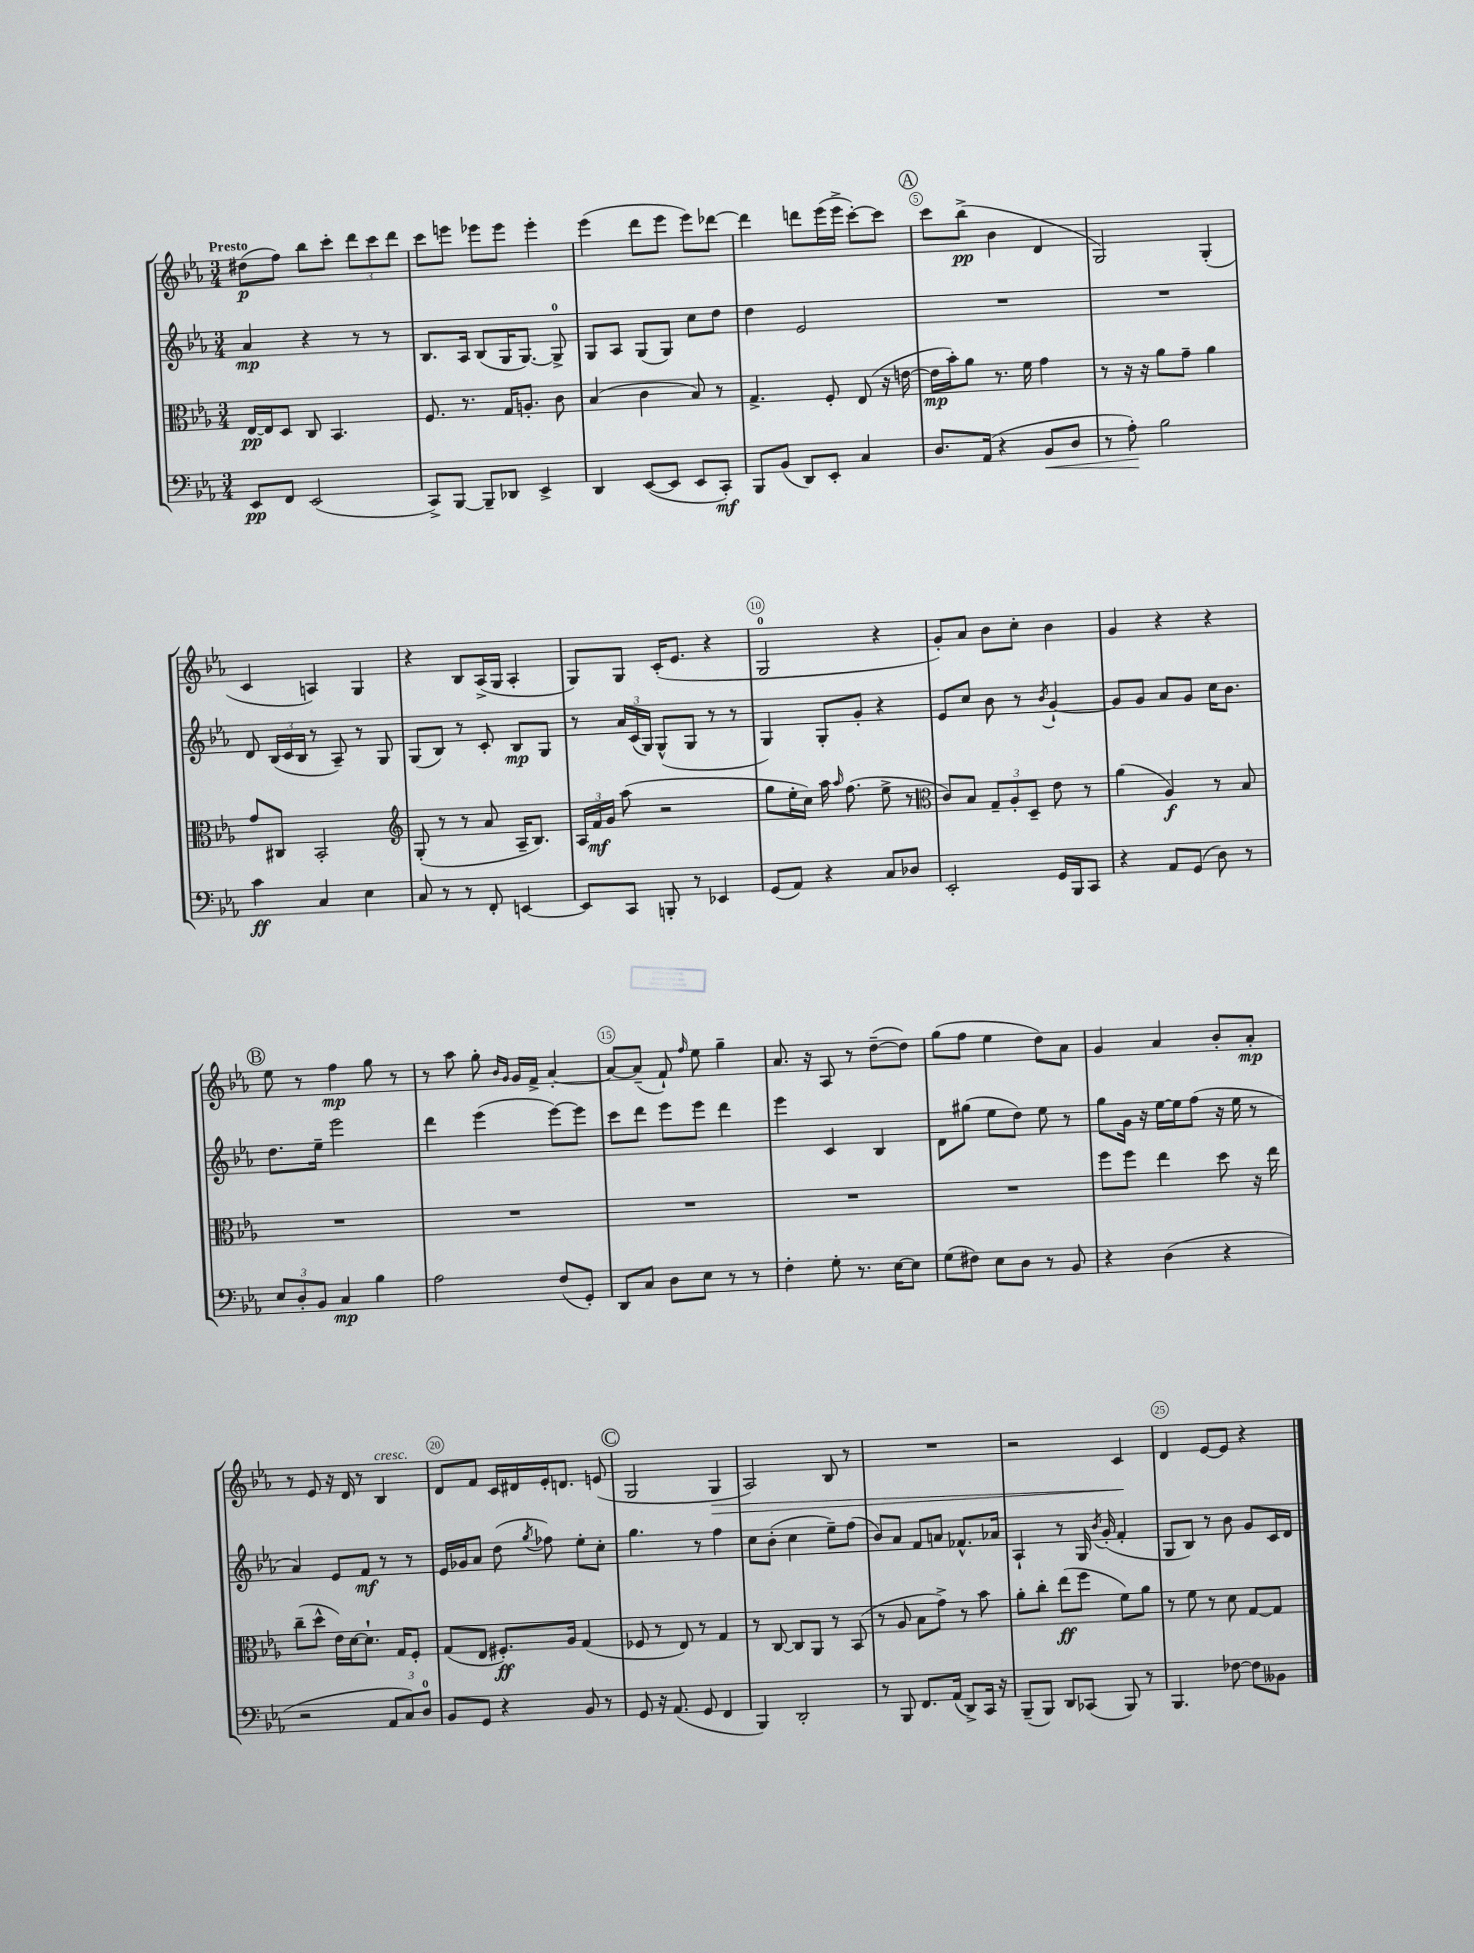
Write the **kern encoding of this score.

**kern	**dynam	**kern	**dynam	**kern	**dynam	**kern	**dynam
*part4	*part4	*part3	*part3	*part2	*part2	*part1	*part1
*staff4	*staff4	*staff3	*staff3	*staff2	*staff2	*staff1	*staff1
*clefF4	*	*clefC3	*	*clefG2	*	*clefG2	*
*k[b-e-a-]	*	*k[b-e-a-]	*	*k[b-e-a-]	*	*k[b-e-a-]	*
*M3/4	*	*M3/4	*	*M3/4	*	*M3/4	*
=1	=1	=1	=1	=1	=1	=1	=1
!	!	!	!	!	!	!LO:TX:a:B:t=Presto	!
8EE-/L	pp	[16E-/LL	pp	4a-/	mp	(8dd#X\L	p
.	.	16E-/J]	.	.	.	.	.
8FF/J	.	8D/J	.	.	.	8ff\J)	.
(2EE-/	.	8C/	.	4r	.	8bb-\L	.
.	.	4.BB-/	.	.	.	8ccc'\J	.
.	.	.	.	8r	.	12ddd\L	.
.	.	.	.	.	.	12ccc\	.
.	.	.	.	8r	.	.	.
.	.	.	.	.	.	12ddd\J	.
=2	=2	=2	=2	=2	=2	=2	=2
8CC^/L)	.	8.F/	.	8.B-/L	.	8ccc\L	.
[8BBB-/J	.	.	.	.	.	8eeen\J	.
.	.	8.r	.	16A-/Jk	.	.	.
8BBB-~/L]	.	.	.	(8B-/L	.	8eee-X\L	.
8DD-X/J	.	16G/KL	.	16G/K	.	8eee-\J	.
.	.	8.An'/J	.	[8.G/J)	.	.	.
4EE-^/	.	.	.	.	.	4eee-'\	.
.	.	8c\	.	8G^/]	.	.	.
=3	=3	=3	=3	=3	=3	=3	=3
4DD/	.	(4B-/	.	8G/L	.	(4eee-\	.
.	.	.	.	8A-/J	.	.	.
([8EE-/L	.	4c\	.	(8G/L	.	8ddd\L	.
8EE-/J]	.	.	.	8G/J)	.	8eee-\J	.
8EE-/L	.	8B-/)	.	8cc\L	.	8eee-\L)	.
8CC'/J)	mf	8r	.	8dd\J	.	[8ddd-X\J	.
=4	=4	=4	=4	=4	=4	=4	=4
8BBB-/L	.	4.G^/	.	4dd\	.	4ddd-\]	.
(8BB-/J	.	.	.	.	.	.	.
8DD/L)	.	.	.	2e-/	.	8dddn\L	.
8EE-'/J	.	8F'/	.	.	.	(16eee-\L	.
.	.	.	.	.	.	16eee-^\JJ	.
4C/	.	(8E-/	.	.	.	[8ccc'\L)	.
.	.	16r	.	.	.	8ccc\J]	.
.	.	[16en\	.	.	.	.	.
!!LO:REH:place=s1:t=A
=5	=5	=5	=5	=5	=5	=5	=5
8.D/L	.	16e\LL]	mp	2.r	.	8ccc\L	.
.	.	16b-'\J)	.	.	.	.	.
.	.	8a-\J	.	.	.	(8bb-^\J	pp
(16AA-/Jk	.	.	.	.	.	.	.
4r	.	8.r	.	.	.	4b-\	.
.	.	16f\	.	.	.	.	.
!	!LO:HP:b	!	!	!	!	!	!
8BB-/L	<	4g\	.	.	.	4d/	.
8D/J	.	.	.	.	.	.	.
=6	=6	=6	=6	=6	=6	=6	=6
8r	.	8r	.	2.r	.	2G/)	.
8A-'\)	.	16r	.	.	.	.	.
.	.	16r	.	.	.	.	.
2B-\	[	8a-\L	.	.	.	.	.
.	.	8g~\J	.	.	.	.	.
.	.	4a-\	.	.	.	(4G'/	.
!!LO:LB:g=z
=7	=7	=7	=7	=7	=7	=7	=7
4c\	ff	8g/L	.	8d/	.	4c/	.
.	.	8C#X/J	.	(24B-/LL	.	.	.
.	.	.	.	24c/	.	.	.
.	.	.	.	24B-/JJ	.	.	.
4C/	.	2BB-'/	.	8r	.	4An/)	.
.	.	.	.	8A-~/)	.	.	.
4E-\	.	.	.	8r	.	4G/	.
.	.	.	.	8G/	.	.	.
=8	=8	=8	=8	=8	=8	=8	=8
*	*	*clefG2	*	*	*	*	*
8C/	.	(8G'/	.	(8G/L	.	4r	.
8r	.	8r	.	8B-/J)	.	.	.
8r	.	8r	.	8r	.	8B-/L	.
8FF'/	.	8a-/	.	8c'/	.	(16A-^/L	.
.	.	.	.	.	.	16G/JJ	.
[4EEn/	.	16A-~/KL	.	8B-/L	mp	4A-'/	.
.	.	8.B-/J)	.	.	.	.	.
.	.	.	.	8G/J	.	.	.
=9	=9	=9	=9	=9	=9	=9	=9
8EE/L]	.	24A-/LL	.	8r	.	8G/L)	.
.	.	24f/	mf	.	.	.	.
.	.	24g/JJ	.	.	.	.	.
8CC/J	.	(8aa-\	.	24a-/LL	.	8G/J	.
.	.	.	.	(24c/	.	.	.
.	.	.	.	24G/JJ)	.	.	.
8BBBn'/	.	2r	.	(8G^^/L	.	(16c'/KL	.
.	.	.	.	.	.	8.e-/J	.
8r	.	.	.	8G/J	.	.	.
4EE-X/	.	.	.	8r	.	4r	.
.	.	.	.	8r	.	.	.
=10	=10	=10	=10	=10	=10	=10	=10
(8GG/L	.	8gg\L	.	4G/)	.	2G/	.
8AA-/J)	.	16ee-'\L	.	.	.	.	.
.	.	16cc\JJ)	.	.	.	.	.
4r	.	16aa-\	.	8G'/L	.	.	.
.	.	16qqaa-/	.	.	.	.	.
.	.	(8.ff\	.	.	.	.	.
.	.	.	.	8g'/J	.	.	.
8C/L	.	8ee-^\	.	4r	.	4r	.
8D-X/J	.	8r	.	.	.	.	.
=11	=11	=11	=11	=11	=11	=11	=11
*	*	*clefC3	*	*	*	*	*
2EE-'/	.	8c/L)	.	8e-/L	.	8g'/L)	.
.	.	8B-/J	.	8cc/J	.	8a-/J	.
.	.	12G~/L	.	8b-\	.	8b-\L	.
.	.	12A-'/	.	.	.	.	.
.	.	.	.	8r	.	8cc'\J	.
.	.	12D~/J	.	.	.	.	.
.	.	.	.	8qb-/	.	.	.
16GG/LL	.	8e-\	.	[4g`/	.	4b-\	.
16BBB-/J	.	.	.	.	.	.	.
8CC/J	.	8r	.	.	.	.	.
=12	=12	=12	=12	=12	=12	=12	=12
4r	.	(4a-\	.	8g/L]	.	4g/	.
.	.	.	.	8g/J	.	.	.
8AA-/L	.	4A-/)	f	8a-/L	.	4r	.
(8GG/J	.	.	.	8g/J	.	.	.
8D\)	.	8r	.	16cc\KL	.	4r	.
.	.	.	.	8.b-\J	.	.	.
8r	.	8B-/	.	.	.	.	.
!!LO:LB:g=z
!!LO:REH:place=s1:t=B
=13	=13	=13	=13	=13	=13	=13	=13
12E-/L	.	2.r	.	8.dd\L	.	8ee-\	.
12D'/	.	.	.	.	.	.	.
.	.	.	.	.	.	8r	.
12BB-/J	.	.	.	.	.	.	.
.	.	.	.	16ee-~\Jk	.	.	.
4C/	mp	.	.	2eee-\	.	4ff\	mp
4B-\	.	.	.	.	.	8gg\	.
.	.	.	.	.	.	8r	.
=14	=14	=14	=14	=14	=14	=14	=14
2A-\	.	2.r	.	4ddd\	.	8r	.
.	.	.	.	.	.	8aa-\	.
.	.	.	.	(4eee-\	.	8gg'\	.
.	.	.	.	.	.	16qqb-/LL	.
.	.	.	.	.	.	16qqg/JJ	.
.	.	.	.	.	.	16g/LL	.
.	.	.	.	.	.	16f^/JJ	.
(8F/L	.	.	.	[8eee-\L)	.	[4a-'/	.
8GG'/J)	.	.	.	8eee-\J]	.	.	.
=15	=15	=15	=15	=15	=15	=15	=15
8DD/L	.	2.r	.	8ccc\L	.	8a-/L_	.
8C/J	.	.	.	8ddd\J	.	(8a-~/J]	.
8D\L	.	.	.	8eee-\L	.	8f`/)	.
.	.	.	.	.	.	16qqff/	.
8E-\J	.	.	.	8eee-\J	.	8ee-\	.
8r	.	.	.	4ddd\	.	4gg~\	.
8r	.	.	.	.	.	.	.
=16	=16	=16	=16	=16	=16	=16	=16
4F'\	.	2.r	.	4eee-\	.	8.a-/	.
.	.	.	.	.	.	16r	.
8G'\	.	.	.	4c/	.	8A-/	.
8.r	.	.	.	.	.	8r	.
.	.	.	.	4B-/	.	([8dd~\L	.
[16E-\KL	.	.	.	.	.	.	.
8E-\J]	.	.	.	.	.	8dd\J])	.
=17	=17	=17	=17	=17	=17	=17	=17
(8G\L	.	2.r	.	8d\L	.	(8gg\L	.
8F#X\J)	.	.	.	(8gg#X\J	.	8ff\J	.
8E-\L	.	.	.	8ee-\L	.	4ee-\	.
8D\J	.	.	.	8dd\J)	.	.	.
8r	.	.	.	8ee-\	.	8dd\L)	.
8BB-/	.	.	.	8r	.	8a-\J	.
=18	=18	=18	=18	=18	=18	=18	=18
4r	.	8ff\L	.	8gg\L	.	4g/	.
.	.	8ff\J	.	16g\Jk	.	.	.
.	.	.	.	16r	.	.	.
(4D\	.	4ee-\	.	[16ee-\LL	.	4a-/	.
.	.	.	.	16ee-\J]	.	.	.
.	.	.	.	(8ff\J	.	.	.
4r	.	8dd\	.	16r	.	8b-'/L	.
.	.	.	.	16ee-\	.	.	.
.	.	16r	.	8r	.	8a-'/J	mp
.	.	16ee-\	.	.	.	.	.
!!LO:LB:g=z
=19	=19	=19	=19	=19	=19	=19	=19
2r	.	(8cc~\L	.	4a-/)	.	8r	.
.	.	8dd^^\J	.	.	.	8e-/	.
.	.	16e-\LL)	.	8e-/L	.	16r	.
.	.	[16d\J	.	.	.	16d/	.
.	.	8.d`\J]	.	8f/J	mf	8r	.
!	!	!	!	!	!	!LO:TX:a:i:t=cresc.	!
12AA-/L	.	.	.	8r	.	4B-/	.
.	.	16G/KL	.	.	.	.	.
12C/)	.	.	.	.	.	.	.
.	.	8F'/J	.	8r	.	.	.
12D/J	.	.	.	.	.	.	.
=20	=20	=20	=20	=20	=20	=20	=20
8BB-/L	.	(8G/L	.	16e-/LL	.	8d/L	.
.	.	.	.	16g-X/J	.	.	.
8GG/J	.	8E-/J	.	8a-/J	.	8f/J	.
4r	.	8.F#X'/L)	ff	(8dd\	.	16c/LL	.
.	.	.	.	.	.	16d#X/	.
.	.	.	.	8qgg/	.	.	.
.	.	.	.	8ff-X\)	.	16e-'/J	.
.	.	16A-/Jk	.	.	.	8.dn/J	.
8BB-/	.	(4G/	.	8ee-'\L	.	.	.
8r	.	.	.	8cc'\J	.	(8en/	.
!!LO:REH:place=s1:t=C
=21	=21	=21	=21	=21	=21	=21	=21
8GG/	.	8F-X/	.	4.gg\	.	2G/	.
16r	.	8r	.	.	.	.	.
(8.AA-/	.	.	.	.	.	.	.
.	.	8E-/)	.	.	.	.	.
8GG/	.	8r	.	8r	.	.	.
!	!	!	!	!	!	!	!LO:HP:b
4FF/	.	4G/	.	4ff\	.	4G/	>
=22	=22	=22	=22	=22	=22	=22	=22
4BBB-/)	.	8r	.	8cc\L	.	2A-/)	.
.	.	[8C/	.	(8b-'\J	.	.	.
2DD'/	.	8C/L]	.	4cc\	.	.	.
.	.	8AA-/J	.	.	.	.	.
.	.	8r	.	8ee-~\L)	.	8B-/	.
.	.	(8BB-/	.	(8ff\J	.	8r	.
=23	=23	=23	=23	=23	=23	=23	=23
8r	.	8r	.	8b-/L)	.	2.r	.
8BBB-/	.	8A-/	.	8a-/J	.	.	.
8.FF/L	.	8B-\L	.	8f/L	.	.	.
.	.	8g^\J)	.	8an/J	.	.	.
(16AA-/Jk	.	.	.	.	.	.	.
8DD^/L)	.	8r	.	8.f-X^^/L	.	.	.
16CC/Jk	.	8b-\	.	.	.	.	.
16r	.	.	.	16a-X/Jk	.	.	.
=24	=24	=24	=24	=24	=24	=24	=24
(8BBB-~/L	.	8a-'\L	.	4A-`/	.	2r	.
8BBB-/J)	.	8cc'\J	.	.	.	.	.
8DD/L	.	(8ee-\L	ff	8r	.	.	.
(8CC-X/J	.	8ff\J	.	16G/	.	.	.
.	.	.	.	8qb-/	.	.	.
.	.	.	.	(16g'/	.	.	.
8BBB-/)	.	8f\L)	.	4f'/	.	4c/	.
8r	.	8a-\J	.	.	.	.	.
.	.	.	.	.	.	.	]
=25	=25	=25	=25	=25	=25	=25	=25
4.BBB-/	.	8r	.	8G/L	.	4d/	.
.	.	8f\	.	8B-/J)	.	.	.
.	.	8r	.	8r	.	[8e-/L	.
[8F-X\	.	8d\	.	8b-\	.	8e-/J]	.
8F-\L]	.	[8G/L	.	8g/L	.	4r	.
8BB--X\J	.	8G/J]	.	16c/L	.	.	.
.	.	.	.	16d/JJ	.	.	.
==	==	==	==	==	==	==	==
*-	*-	*-	*-	*-	*-	*-	*-
